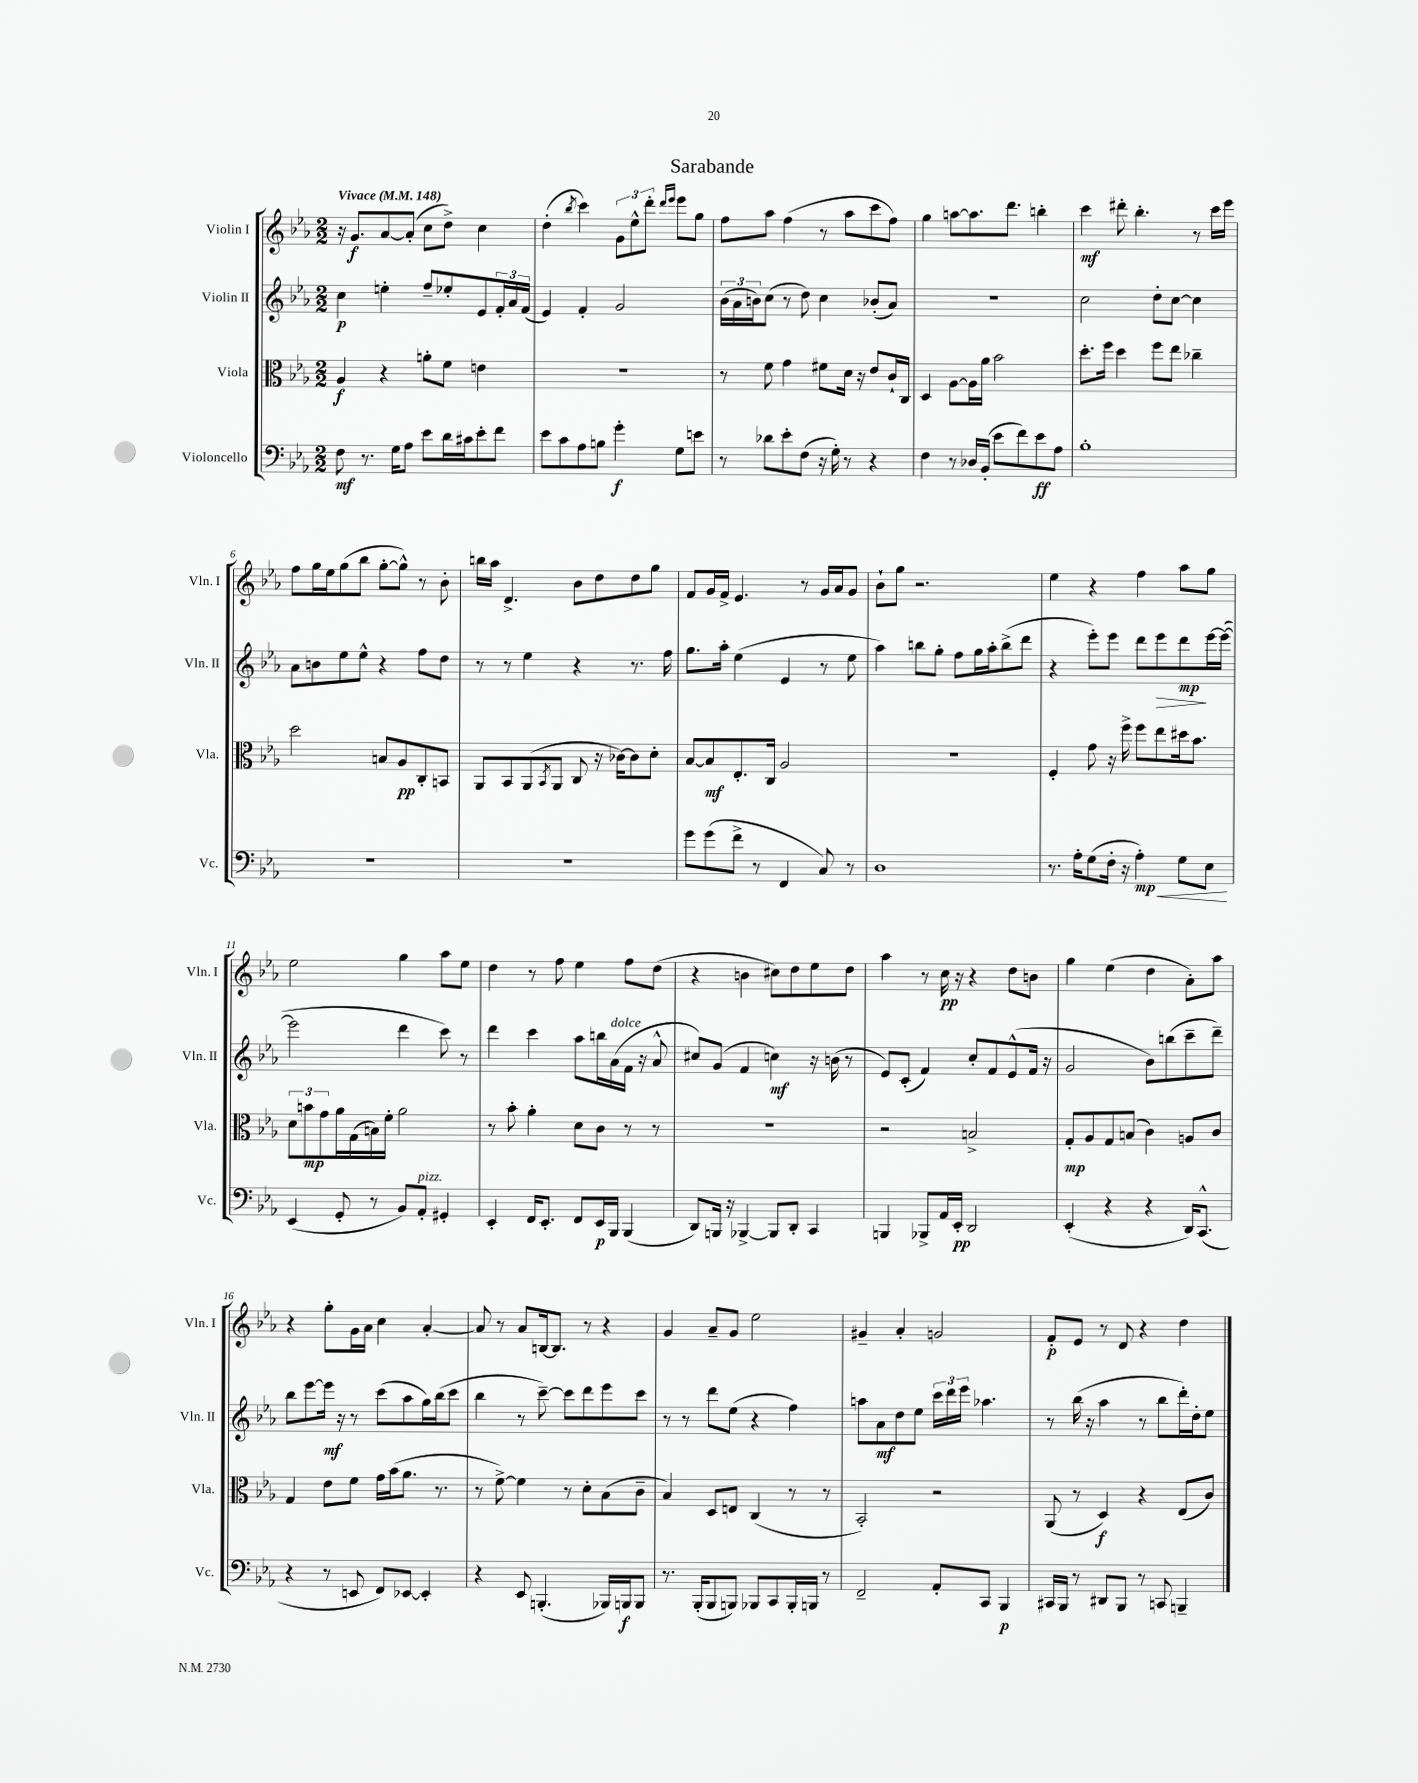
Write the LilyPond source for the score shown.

\header { title = "Sarabande" }
<<
\new StaffGroup <<
\new Staff = "s0" \with { instrumentName = "Violin I" shortInstrumentName = "Vln. I" } {
    \clef treble \key ees \major \numericTimeSignature \time 2/2 \tempo "Vivace" 4 = 148
    r16 g'8.\f aes'8~ aes'8-.( c''8 d''8->) c''4 |
    d''4-.( \acciaccatura { bes''8 } c'''4) \tuplet 3/2 { g'8 ees''8-^ d'''8-. } \grace { d'''16 ees'''16 } ees'''8 g''8 |
    f''8 aes''8 f''4( r8 aes''8 c'''8 f''8) |
    g''4 a''8~ a''8. d'''8. b''4-. |
    c'''4\mf dis'''8-. bes''4.-. r8 c'''16 ees'''16 |
    f''8 g''16 ees''16 g''8( bes''8 g''8~-. g''8-^) r8 bes'8-. |
    b''16 aes''16 d'4.-> bes'8 d''8 d''8 g''8 |
    f'8 g'16 f'16-> ees'4. r8 g'16 aes'16 g'8 |
    bes'8-! g''8 r2. |
    ees''4 r4 f''4 aes''8 g''8 |
    ees''2 g''4 aes''8 ees''8 |
    d''4 r8 f''8 ees''4 f''8 d''8( |
    r4 b'4 cis''8) d''8 ees''8 d''8 |
    aes''4 r8 c''16\pp r16 r4 d''8 b'8 |
    g''4 ees''4( d''4 aes'8-.) aes''8 |
    r4 g''8-. g'16 aes'16 c''4 aes'4~-. |
    aes'8 r8 aes'8 b16~ b8. r8 r4 |
    g'4 aes'8-- g'8 ees''2 |
    gis'4-- aes'4-. g'2 |
    f'8-.\p ees'8 r8 d'8 r4 d''4 \bar "|." |
}
\new Staff = "s1" \with { instrumentName = "Violin II" shortInstrumentName = "Vln. II" } {
    \clef treble \key ees \major \numericTimeSignature \time 2/2
    c''4\p e''4-. f''8-- ees''8-. ees'8 \tuplet 3/2 { f'16-. aes'16 f'16( } |
    ees'4) f'4-. g'2 |
    \tuplet 3/2 { bes'16( aes'16 b'16) } c''8( r8 d''8) c''4 bes'8-.( aes'8) |
    R1 |
    c''2 d''8-. c''8~ c''4 |
    aes'8 b'8 ees''8 ees''8-^ r4 f''8 d''8 |
    r8 r8 ees''4 r4 r8. f''16 |
    g''8. aes''16-. ees''4( ees'4 r8 ees''8 |
    aes''4) b''8 g''8-. f''8 g''16 aes''16-. b''8->( d'''8 |
    r4 ees'''8-.) ees'''8 d'''8 ees'''8\> d'''8\mp\! ees'''16~ ees'''16~( |
    ees'''2 d'''4 c'''8) r8 |
    d'''4 c'''4 aes''8 b''16 aes'16^\markup { \italic "dolce" }( f'16 r16 aes'8-^ |
    cis''8) g'8( f'4 c''4\mf) r16 b'16( r8 |
    ees'8) c'8-.( f'4) c''8-. f'8 ees'8-^( f'16 r16 |
    g'2 bes'8) b''8( c'''8-- d'''8--) |
    bes''8 ees'''8~ ees'''16\mf r16 r8 c'''8( aes''8 g''16) bes''16( c'''8 |
    bes''4 r8 c'''8~--) c'''8 d'''8 ees'''8 c'''8 |
    r8 r8 d'''8 ees''8( r4 f''4) |
    a''8 aes'8\mf d''8 ees''8 \tuplet 3/2 { c'''16 d'''16 ees'''16 } aes''4. |
    r8 bes''16( r16 aes''4 r8 bes''8 d'''16-.) d''16-. ees''8 \bar "|." |
}
\new Staff = "s2" \with { instrumentName = "Viola" shortInstrumentName = "Vla." } {
    \clef alto \key ees \major \numericTimeSignature \time 2/2
    aes4\f r4 a'8-. f'8 e'4 |
    R1 |
    r8 f'8 g'4 fis'8 d'16 r16 ees'8 c'16-! c16 |
    d4 aes8~ aes16 aes'16 bes'2 |
    d''8.-. f''16 d''4 f''8 ees''8 ces''4-- |
    d''2 b8 aes8\pp c8-. b,8 |
    aes,8 bes,8 aes,8( \acciaccatura { bes,8 } aes,8 c8 r16 ces'16~) ces'8 d'8-. |
    bes8~ bes8\mf ees8.-. c16 aes2 |
    R1 |
    f4-. g'8 r16 f''16-> f''8 ees''8 dis''16 bes'8. |
    \tuplet 3/2 { d'8 b'8\mp g'8 } aes'16 g16( b16) f'16-. aes'2 |
    r8 bes'8-. aes'4-. d'8 c'8 r8 r8 |
    R1 |
    r2 b2-> |
    g8-.\mp aes8 g8 b8( c'4) a8 c'8 |
    g4 ees'8 f'8 g'16 bes'16( aes'8. r8. |
    r8 f'8~->) f'4 r8 d'8-. bes8( c'8-- |
    bes4) d8 e8 c4( r8 r8 |
    bes,2-.) r2 |
    aes,8( r8 d4\f) r4 ees8( c'8) \bar "|." |
}
\new Staff = "s3" \with { instrumentName = "Violoncello" shortInstrumentName = "Vc." } {
    \clef bass \key ees \major \numericTimeSignature \time 2/2
    f8\mf r8. g16 aes8 ees'8 d'16 cis'16 ees'8-. f'8 |
    ees'8 c'8 aes8 b8 g'4-.\f g8 e'8 |
    r8 des'8 ees'8-. f8( r16 g16-.) r8 r4 |
    f4 r8 des16 bes,16-.( ees'8 f'8) ees'8\ff aes8 |
    bes1-. |
    R1 |
    R1 |
    g'8 g'8( f'8-> r8 f,4 c8) r8 |
    d1 |
    r8. aes16-. g8( f16-. r16 aes4-.\mp\<) g8 ees8\! |
    ees,4( g,8-. r8 bes,8) aes,8-.^\markup { \italic "pizz." } gis,4-. |
    ees,4-. f,16 ees,8.-. f,8 ees,16\p bes,,16 bes,,4( |
    d,8) b,,16 r16 bes,,4~-> bes,,8 d,8-. c,4 |
    b,,4 bes,,8-> aes,16 ees,16-.\pp d,2 |
    ees,4-.( r4 r4 d,16) c,8.-^( |
    r4 r8 e,8 f,8) ees,8~ ees,4-. |
    r4 ees,8 b,,4.-.( bes,,16) b,,16\f b,,8 |
    r8. bes,,16-.( bes,,8 b,,8) bes,,8 c,8 bes,,16-. b,,16 r8 |
    f,2-- aes,8-. c,8 bes,,4\p |
    cis,16 bes,,16 r8 dis,8 bes,,8 r8 c,8 b,,4-- \bar "|." |
}
>>
>>
